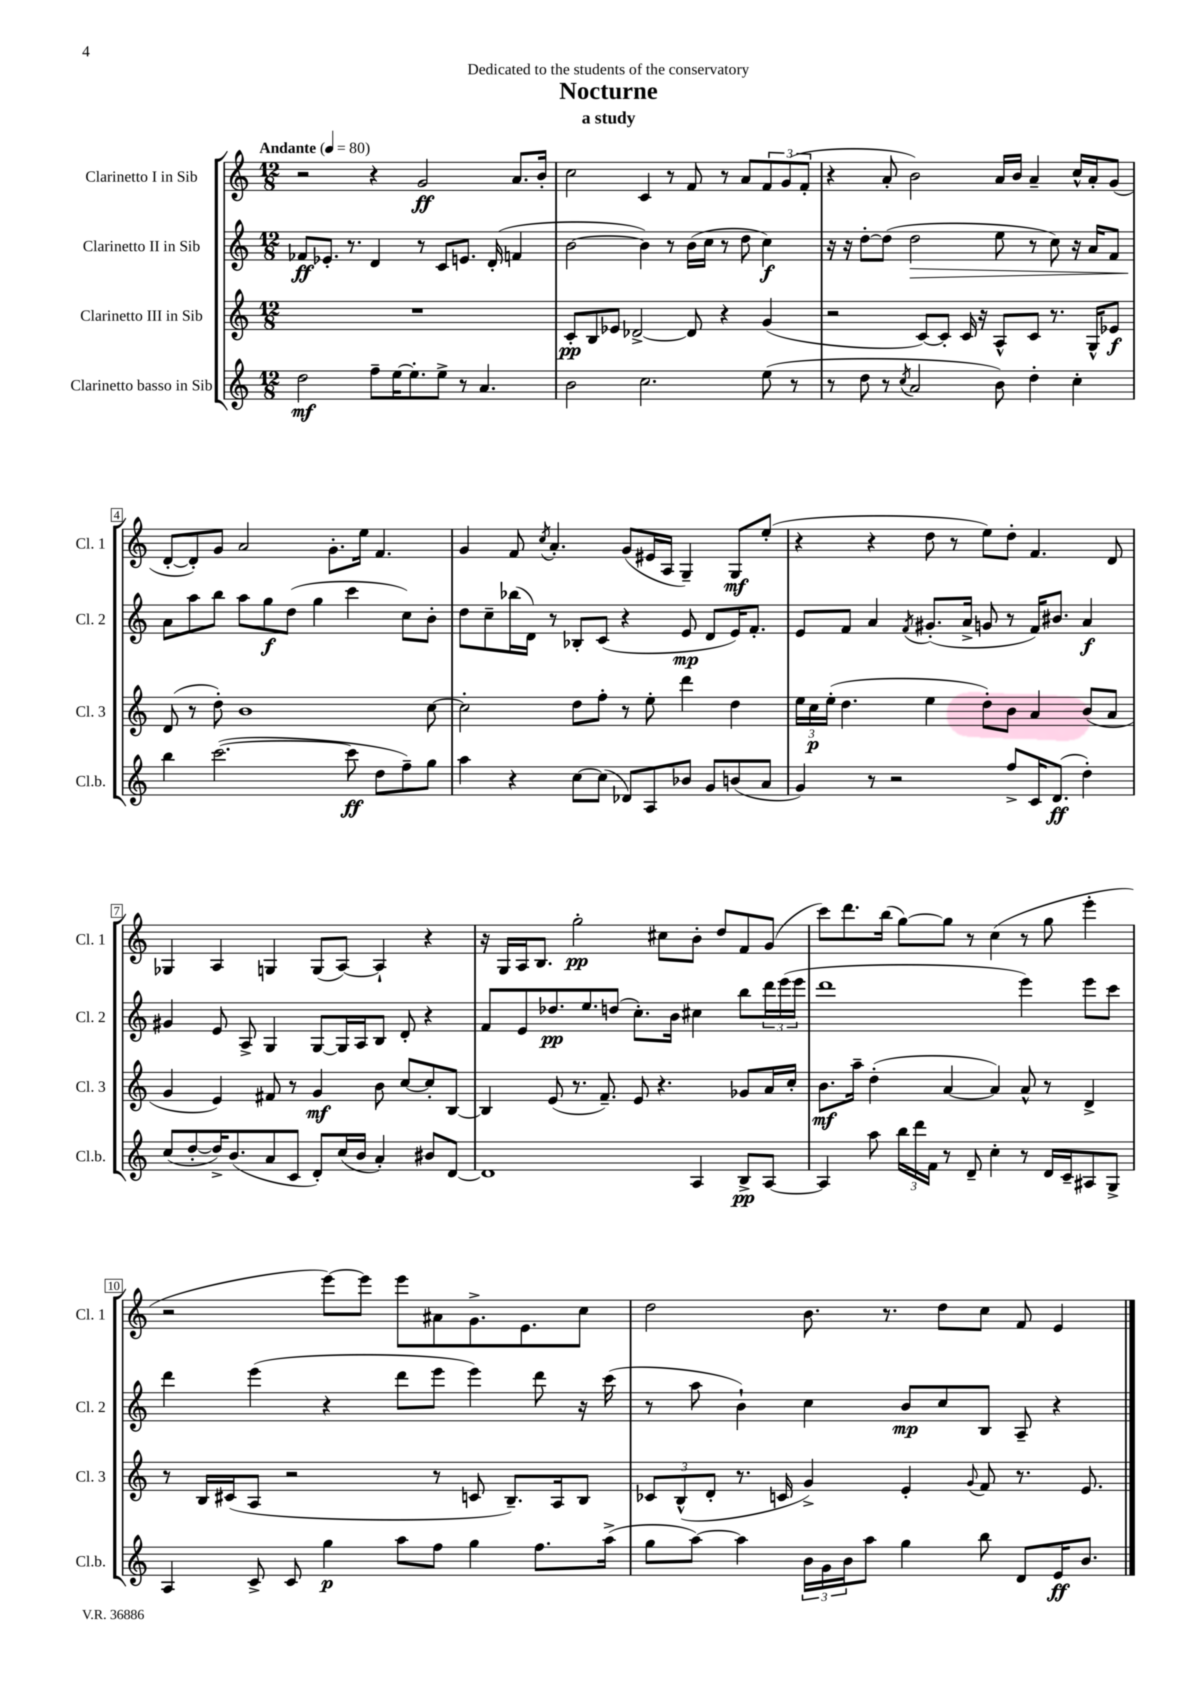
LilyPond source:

\header { title = "Nocturne" subtitle = "a study" dedication = "Dedicated to the students of the conservatory" }
<<
\new StaffGroup <<
\new Staff = "s0" \with { instrumentName = "Clarinetto I in Sib" shortInstrumentName = "Cl. 1" } {
    \clef treble \key c \major \numericTimeSignature \time 12/8 \tempo "Andante" 4 = 80
    r2 r4 g'2\ff a'8. b'16-. |
    c''2 c'4 r8 f'8 r8 a'8 \tuplet 3/2 { f'8 g'8( f'8-. } |
    r4 a'8-. b'2) a'16 b'16 a'4-- c''16-^ a'16-. g'8( |
    d'8~-. d'8-.) g'8 a'2 g'8.-. e''16 f'4. |
    g'4 f'8 \acciaccatura { c''8 } a'4.-. g'8( eis'16 a16 g4--) g8\mf e''8-.( |
    r4 r4 d''8 r8 e''8) d''8-. f'4. d'8 |
    ges4 a4 g4 g8( a8~) a4-! r4 |
    r16 g16 a16 b8. g''2-.\pp cis''8 b'8-. d''8 f'8 g'8( |
    c'''8) d'''8. b''16( g''8~) g''8 r8 c''4( r8 g''8 e'''4-. |
    r2 e'''8~) e'''8 e'''8 ais'8 g'8.-> e'8. c''8 |
    d''2 b'8. r8. d''8 c''8 f'8 e'4 \bar "|." |
}
\new Staff = "s1" \with { instrumentName = "Clarinetto II in Sib" shortInstrumentName = "Cl. 2" } {
    \clef treble \key c \major \numericTimeSignature \time 12/8
    fes'8\ff ees'8.-. r8. d'4 r8 c'8 e'8. d'16-.( f'4 |
    b'2~ b'4) r8 b'16( c''16 r8 d''8 c''4\f) |
    r16 r16 d''8~-. d''8( d''2\> e''8 r8 c''8) r16 a'16 f'8 |
    a'8\! a''8 b''8 a''8 g''8\f d''8( g''4 c'''4 c''8) b'8-. |
    d''8 c''8-- bes''16( d'16) r8 bes8-. c'8( r4 e'8\mp d'8 e'16) f'8.-. |
    e'8 f'8 a'4 \acciaccatura { f'8 } gis'8.-.( a'16-> g'8 r8 f'16) bis'8. a'4\f |
    gis'4 e'8 a8-> g4 g8~ g16 a16 b8 d'8-. r4 |
    f'8 e'8 des''8.\pp e''8. d''8( c''8.-.) b'16 cis''4 b''8 \tuplet 3/2 { d'''16 e'''16( e'''16 } |
    d'''1 e'''4) e'''8 c'''8 |
    d'''4 e'''4( r4 d'''8 e'''8 e'''4) d'''8 r16 c'''16( |
    r8 a''8 b'4-!) c''4 b'8\mp c''8 b8 a8-- r4 \bar "|." |
}
\new Staff = "s2" \with { instrumentName = "Clarinetto III in Sib" shortInstrumentName = "Cl. 3" } {
    \clef treble \key c \major \numericTimeSignature \time 12/8
    R1. |
    c'8-.\pp b8 ees'8 des'2~-> des'8 r4 g'4( |
    r2 c'8~) c'8-. c'16 r16 a8-^ c'8 r8. g16-^ ees'8\f |
    d'8( r8 d''8-.) b'1 c''8~ |
    c''2-. d''8 f''8-. r8 e''8-. d'''4 d''4 |
    \tuplet 3/2 { e''16 c''16\p e''16-.( } d''4. e''4 d''8-.) b'8 a'4 b'8( a'8 |
    g'4 e'4) fis'8 r8 g'4\mf b'8 c''8~ c''8-. b8~ |
    b4 e'8( r8. f'8.--) e'8 r4. ges'8 a'16 c''16-. |
    b'8.\mf a''16-- d''4-.( a'4~ a'4) a'8-^ r8 d'4-> |
    r8 b16 cis'16( a8 r2 r8 c'8 b8.--) a16 b8 |
    \tuplet 3/2 { ces'8 b8-^( d'8-. } r8. c'16 g'4->) e'4-. \appoggiatura { g'8 } f'8 r8. e'8. \bar "|." |
}
\new Staff = "s3" \with { instrumentName = "Clarinetto basso in Sib" shortInstrumentName = "Cl.b." } {
    \clef treble \key c \major \numericTimeSignature \time 12/8
    d''2\mf f''8-- e''16~ e''8.-. e''8-> r8 a'4. |
    b'2 c''2. e''8( r8 |
    r8 d''8 r8 \acciaccatura { c''8 } a'2 b'8) d''4-. c''4-. |
    b''4 c'''2.~( c'''8\ff d''8 f''8--) g''8 |
    a''4 r4 c''8~ c''8( des'8) a8 bes'8 g'8 b'8( a'8 |
    g'4) r8 r2 f''8-> c'16 d'8.\ff( d''4-.) |
    c''8( d''8~-. d''16->) b'8.( a'8 c'8 d'8-.) c''16( b'16 a'4-.) bis'8 d'8~ |
    d'1 a4 b8->\pp a8~ |
    a4 a''8 \tuplet 3/2 { b''16 d'''16 f'16 } r8 d'8-- c''4-. r8 d'16 c'16-- ais8 g8-> |
    a4 c'8-> c'8 g''4\p a''8 f''8 g''4 f''8. a''16->( |
    g''8 a''8~) a''4 \tuplet 3/2 { b'16 g'16 b'16 } a''8 g''4 b''8 d'8 e'16\ff b'8. \bar "|." |
}
>>
>>
\layout { \context { \Score \override BarNumber.stencil = #(make-stencil-boxer 0.1 0.3 ly:text-interface::print) } }
